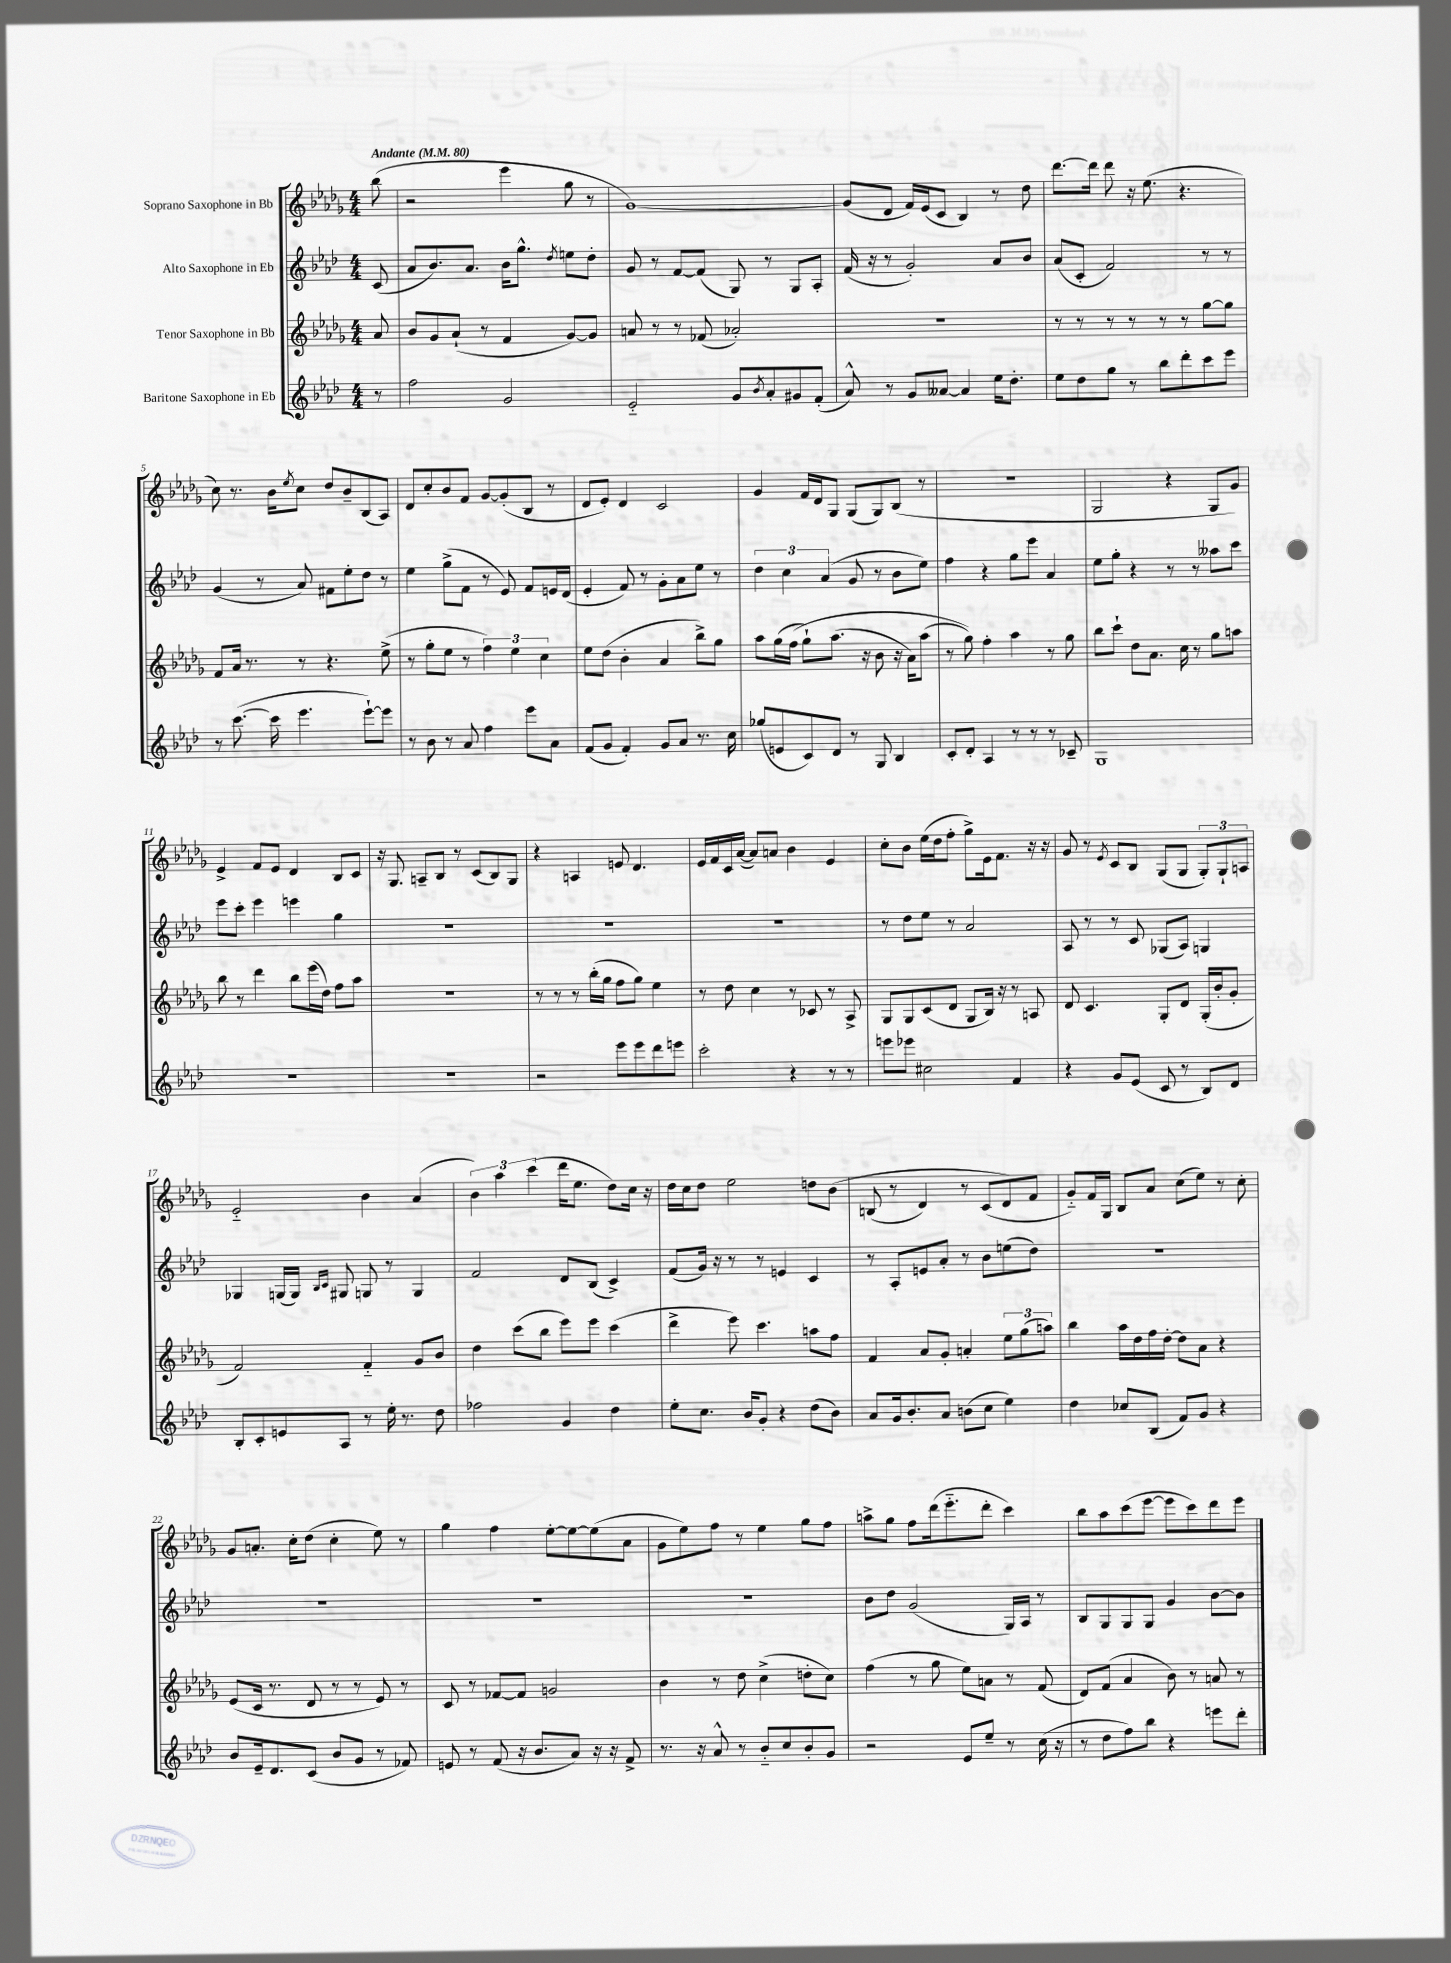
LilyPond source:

<<
\new StaffGroup <<
\new Staff = "s0" \with { instrumentName = "Soprano Saxophone in Bb" } {
    \clef treble \key des \major \numericTimeSignature \time 4/4 \partial 8 \tempo "Andante" 4 = 80
    bes''8( |
    r2 ees'''4 ges''8 r8 |
    ges'1~) |
    ges'8( des'8 f'16) ees'16( c'8 bes4) r8 des''8 |
    des'''8.~ des'''16 des'''8 r16 ees''8.( r4. |
    c''8) r8. bes'16 \acciaccatura { ees''8 } c''8 des''8 bes'8-- bes8( aes8) |
    des'8 c''8-. bes'8 f'8 ges'8~ ges'8-.( bes8 r8 |
    des'8 ees'8-.) des'4 c'2 |
    ges'4 f'16 des'16 ges8 ges8( ges8) bes8( r8 |
    R1 |
    ges2 r4 ges8 ges'8) |
    ees'4-> f'8 ees'8 des'4 bes8 c'8 |
    r16 ges8. a8-- bes8 r8 c'8( bes8) ges8 |
    r4 a4 e'8 des'4. |
    ees'16 f'16 c'16 aes'16~( aes'8) a'8 bes'4 ees'4 |
    c''8-. bes'8 ees''16( des''16 f''8-. ges''8->) ees'16 f'8. r16 r16 |
    ges'8 r8 \acciaccatura { ees'8 } c'8 bes8 ges8( ges8 \tuplet 3/2 { ges8-.) ges8-! a8 } |
    ees'2-_ bes'4 aes'4( |
    \tuplet 3/2 { bes'4) aes''4 c'''4( } des'''16 ees''8. des''8) c''16 r16 |
    des''16 c''16 des''8 ees''2 d''8 bes'8\( |
    b8( r8 des'4) r8 c'8( des'8\) f'8 |
    ges'8-_) f'16 ges16 bes8 aes'8 c''8( ees''8) r8 c''8-. |
    ges'8 a'8.-. c''16-. des''8( c''4-. ees''8) r8 |
    ges''4 f''4 ees''8~-. ees''8~ ees''8( aes'8 |
    ges'8 ees''8) f''8 r8 ees''4 ges''8 f''8 |
    a''8-> ges''8 f''8 des'''16( ees'''8.-_ des'''8-. c'''4) |
    bes''8 aes''8 c'''8( ees'''8~ ees'''8 c'''8) des'''8 ees'''8 \bar "|." |
}
\new Staff = "s1" \with { instrumentName = "Alto Saxophone in Eb" } {
    \clef treble \key aes \major \numericTimeSignature \time 4/4 \partial 8
    c'8( |
    aes'8 bes'8.) aes'8. bes'16 g''8.-^ \acciaccatura { des''8 } e''8 des''8-. |
    g'8 r8 f'8~ f'8( g8) r8 g8 aes8-. |
    f'16( r16 r8 g'2-.) aes'8 bes'8 |
    aes'8( c'8-. f'2) r8 r8 |
    g'4( r8 aes'8) fis'8 ees''8-. des''8 r8 |
    ees''4 g''8->( f'8 r8 ees'8) f'8 e'16 des'16( |
    ees'4-. f'8) r8 g'8-. aes'8 ees''8 r8 |
    \tuplet 3/2 { des''4 c''4 aes'4( } g'8 r8 bes'8 ees''8) |
    f''4 r4 g''8 ees'''8 aes'4 |
    ees''8 g''8-. r4 r8 r8 aeses''8 c'''8 |
    ees'''8 c'''8-. ees'''4 e'''4 g''4 |
    R1 |
    R1 |
    R1 |
    r8 des''8 ees''8 r8 aes'2 |
    aes8 r8 r8 c'8 ges8( aes8) g4 |
    ges4 g16( g16) \grace { bes16 c'16 } gis8 g8 r8 g4 |
    f'2 des'8 bes8( c'4->) |
    f'8( g'16) r16 r8 r8 e'4 c'4 |
    r8 aes8-. e'8 aes'8-. r8 bes'8 e''8( des''8) |
    r1 |
    R1 |
    R1 |
    R1 |
    bes'8 des''8 g'2( g16) aes16 r8 |
    bes8 g8 g8 g8 g'4 bes'8~ bes'8 \bar "|." |
}
\new Staff = "s2" \with { instrumentName = "Tenor Saxophone in Bb" } {
    \clef treble \key des \major \numericTimeSignature \time 4/4 \partial 8
    aes'8 |
    bes'8 ges'8 aes'8-!( r8 f'4 ges'8~) ges'8 |
    a'8 r8 r8 fes'8( aes'2-.) |
    R1 |
    r8 r8 r8 r8 r8 r8 ges''8~ ges''8 |
    f'8 aes'16 r8. r8 r4. ees''8->( |
    r8 ges''8-. ees''8 r8 \tuplet 3/2 { f''4) ees''4 c''4 } |
    ees''8 des''8( bes'4-. aes'4 bes''8->) ges''8 |
    aes''8 ges''16( f''16\( ges''8-!) aes''8.( r16 bes'8 r16 aes'16) aes''8( |
    r8 ges''8)\) f''4-. aes''4 r8 ges''8 |
    bes''8 c'''8-! des''8 aes'8. c''16 r8 ges''8 a''8 |
    bes''8 r8 des'''4 bes''8 ees'''16( des''16) f''8 aes''8 |
    r1 |
    r8 r8 r8 bes''16-.( ges''16 f''8 ges''8) ees''4 |
    r8 des''8 c''4 r8 ces'8 r8 aes8-> |
    ges8 ges8 c'8( des'8 ges8 bes16) r16 r8 a8 |
    des'8 c'4. ges8-. des'8 ges16-.( bes'16-. ges'8-. |
    f'2) f'4-_ ges'8 bes'8 |
    des''4 c'''8( bes''8 ees'''8) ees'''8 c'''4( |
    des'''4-> ees'''8) c'''4. a''8 f''8 |
    f'4 aes'8 ges'8-. a'4-. \tuplet 3/2 { ees''8 ges''8( a''8) } |
    bes''4 aes''16 des''16 f''16 des''16~-. des''8 aes'8 r4 |
    ees'8( c'16 r8. des'8 r8 r8 ees'8) r8 |
    c'8 r8 fes'8~ fes'8 g'2 |
    bes'4 r8 des''8 c''4->( d''8-. c''8) |
    f''4( r8 ges''8 ees''8) a'8 r8 f'8( |
    des'8) f'8( aes'4 bes'8) r8 a'8 r8 \bar "|." |
}
\new Staff = "s3" \with { instrumentName = "Baritone Saxophone in Eb" } {
    \clef treble \key aes \major \numericTimeSignature \time 4/4 \partial 8
    r8 |
    f''2 g'2 |
    ees'2-_ g'8 \acciaccatura { bes'8 } aes'8-. gis'8 f'8-.( |
    aes'8-^) r8 g'8 aeses'8~ aeses'4 ees''16 des''8.-. |
    ees''8 des''8 g''8 r8 bes''8 des'''8-. c'''8 ees'''8 |
    r8 c'''8.~( c'''16 ees'''4. ees'''8~-!) ees'''8 |
    r8 bes'8 r8 aes'8 f''4 ees'''8 aes'8 |
    f'8( g'8 f'4-.) g'8 aes'8 r8. c''16 |
    ges''8( e'8 c'8) des'8 r8 g8 bes4 |
    c'8-. des'8-. aes4 r8 r8 r8 ces'8-- |
    g1 |
    R1 |
    R1 |
    r2 ees'''8 ees'''8 des'''8 e'''8 |
    c'''2-. r4 r8 r8 |
    e'''8 ees'''8 cis''2 f'4 |
    r4 g'8 ees'8( c'8 r8 bes8) des'8 |
    bes8-. c'8-. e'8 aes8 r8 ees''16-. r8. des''8 |
    fes''2 g'4 des''4 |
    ees''8-. c''8. bes'16 g'8-. r4 des''8( bes'8) |
    aes'8 g'16 bes'8.-. aes'8 b'8( c''8 ees''4) |
    des''4 ces''8 bes8( f'8) g'8 r4 |
    bes'8 ees'16-- des'8. c'8( bes'8 g'8 r8 fes'8) |
    e'8 r8 f'8( r16 bes'8. aes'8) r16 r16 f'8-> |
    r8. r16 aes'8-^ r8 bes'8-_ c''8 bes'8-. g'8 |
    r2 ees'8 ees''8-- r8 c''16( r16 |
    r8 des''8 f''8) bes''8 r4 e'''8 des'''8-. \bar "|." |
}
>>
>>
